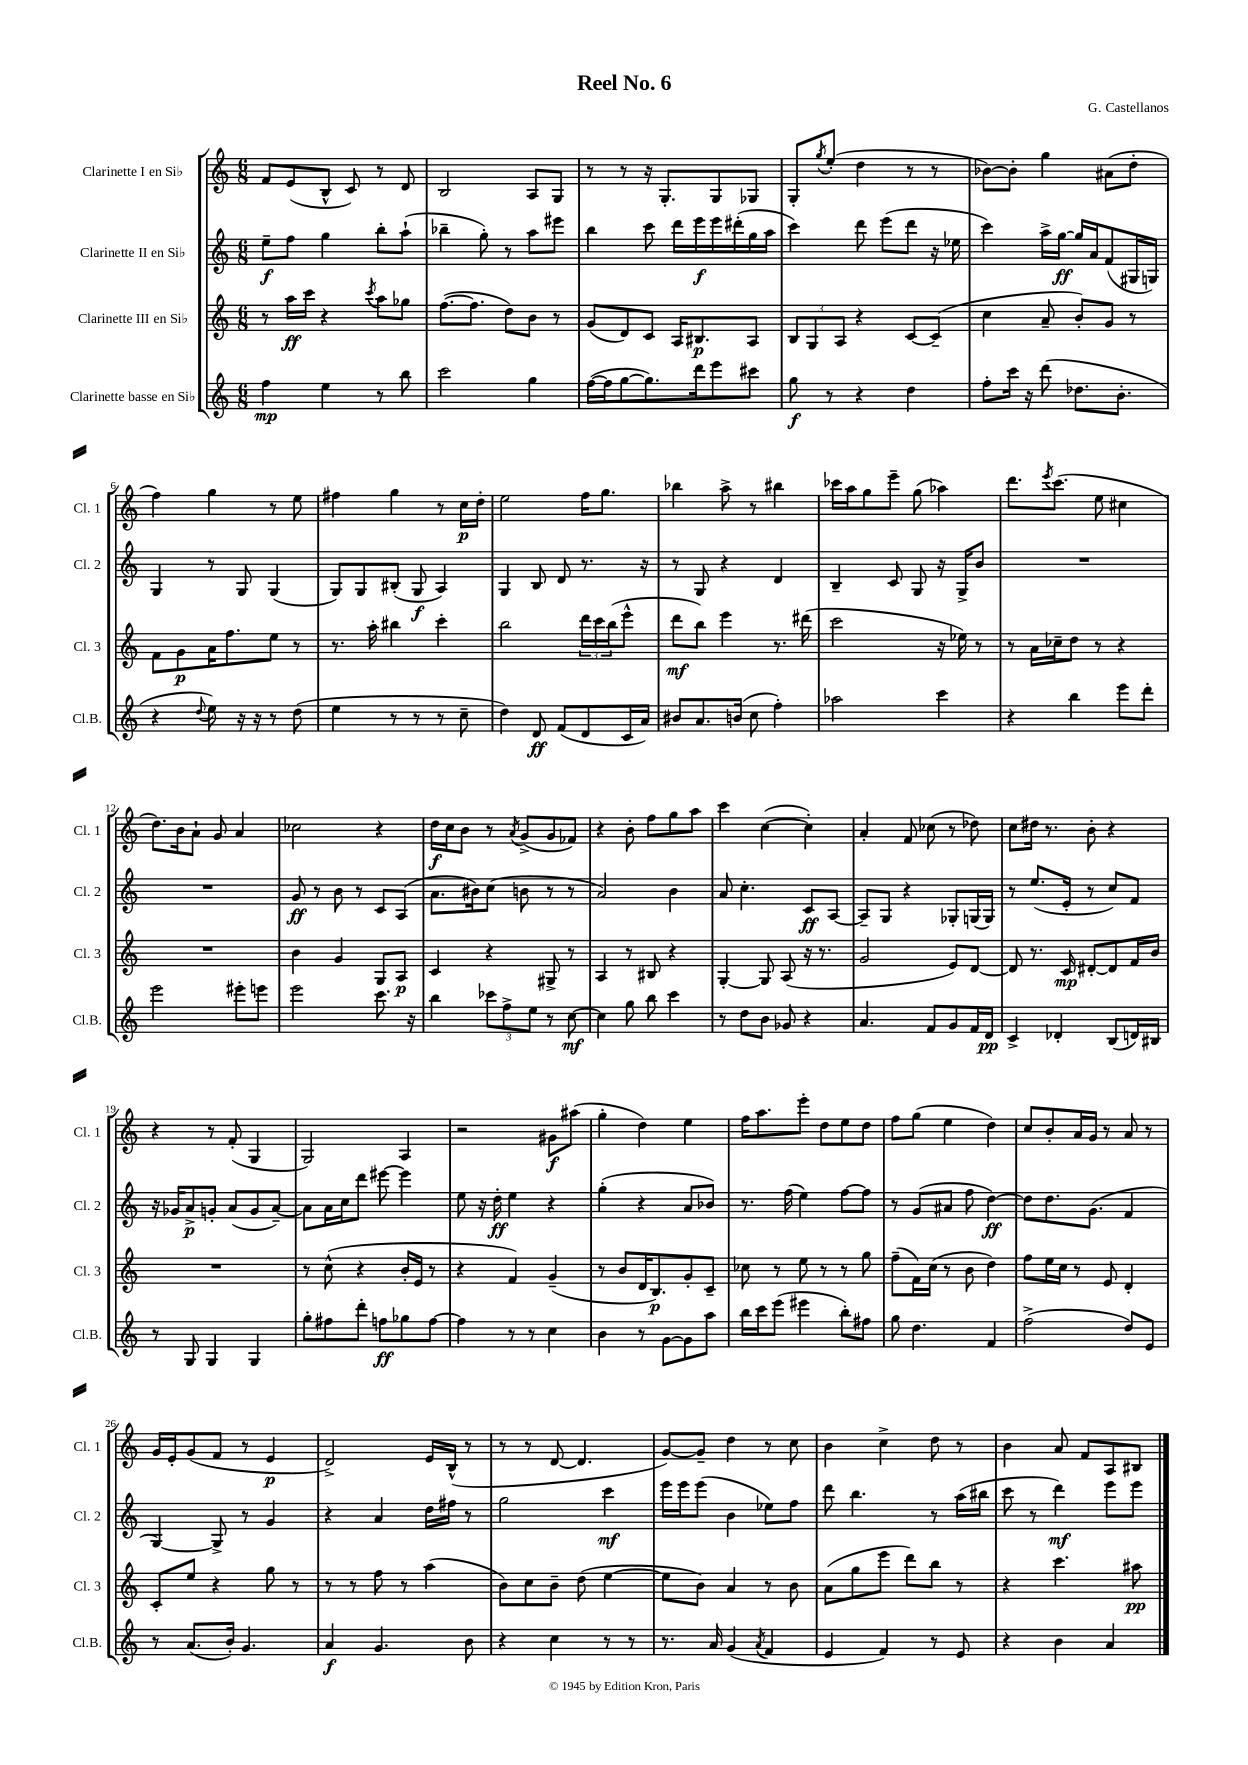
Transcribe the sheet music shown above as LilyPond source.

\header { title = "Reel No. 6" composer = "G. Castellanos" }
<<
\new StaffGroup <<
\new Staff = "s0" \with { instrumentName = "Clarinette I en Sib" shortInstrumentName = "Cl. 1" } {
    \clef treble \key c \major \numericTimeSignature \time 6/8
    f'8 e'8( b8-^ c'8) r8 d'8 |
    b2 a8 g8 |
    r8 r8 r16 g8.-. g8 ges8 |
    g8-. \acciaccatura { g''8 } e''8-.( d''4 r8 r8 |
    bes'8~) bes'8-. g''4 ais'8( d''8-. |
    f''4) g''4 r8 e''8 |
    fis''4 g''4 r8 c''16\p d''16-. |
    e''2 f''16 g''8. |
    bes''4 a''8-> r8 bis''4 |
    ces'''16 a''16 g''8 e'''8-- g''8( aes''4) |
    d'''8. \acciaccatura { e'''8 } c'''8.( e''8 cis''4 |
    d''8.) b'16 a'8-! g'8 a'4 |
    ces''2 r4 |
    d''16\f c''16 b'8 r8 \acciaccatura { a'8 } g'8->( g'8 fes'8) |
    r4 b'8-. f''8 g''8 a''8 |
    c'''4 c''4~( c''4-.) |
    a'4-. f'8 ces''8( r8 des''8) |
    c''8 dis''16 r8. b'8-. r4 |
    r4 r8 f'8-.( g4 |
    g2) a4 |
    r2 gis'8\f ais''8( |
    g''4-. d''4) e''4 |
    f''16 a''8. e'''8-. d''8 e''8 d''8 |
    f''8 g''8( e''4 d''4) |
    c''8 b'8-. a'16 g'16 r8 a'8 r8 |
    g'16 e'16-. g'8( f'8 r8 e'4\p |
    d'2->) e'16 b16-^( r8 |
    r8 r8 d'8~ d'4. |
    g'8~) g'8-- d''4 r8 c''8 |
    b'4 c''4-> d''8 r8 |
    b'4 a'8 f'8 a8 bis8 \bar "|." |
}
\new Staff = "s1" \with { instrumentName = "Clarinette II en Sib" shortInstrumentName = "Cl. 2" } {
    \clef treble \key c \major \numericTimeSignature \time 6/8
    e''8--\f f''8 g''4 b''8-. a''8-!( |
    bes''4-- g''8-.) r8 a''8 eis'''8 |
    b''4 c'''8 d'''16 e'''16\f e'''16 dis'''16-.( g''16 a''16 |
    c'''4) d'''8 e'''8( d'''8 r16 ees''16 |
    c'''4) a''16-> g''16~\ff g''16 a'16 f'8( gis16 g16) |
    g4 r8 g8 g4( |
    g8) g8 bis8-.( g8\f a4) |
    g4 b8 d'8 r8. r16 |
    r8 g8 r4 d'4 |
    b4-- c'8 g8 r16 g16-> b'8 |
    R2. |
    R2. |
    g'8\ff r8 b'8 r8 c'8 a8( |
    a'8. bis'16) c''8( b'8 r8 r8 |
    a'2) b'4 |
    a'8 c''4.-. c'8\ff a8~ |
    a8-- g8 r4 ges8-. g16( g16) |
    r8 e''8.( e'16-. r8 c''8) f'8 |
    r16 ges'16 a'8->\p g'8-. a'8( g'8 a'8~--) |
    a'8 a'16 c''16 d'''8 eis'''8~ eis'''4 |
    e''8 r16 d''16-.\ff e''4 r4 |
    g''4-.( r4 a'8 bes'8) |
    r8. f''16( e''4) f''8~ f''8 |
    r8 g'8( ais'8 f''8 d''4~\ff) |
    d''8 d''8. g'8.( f'4 |
    g4~) g8-> r8 g'4 |
    r4 a'4 d''16 fis''16 r8 |
    g''2 c'''4\mf |
    e'''16 e'''16 e'''8( b'4 ees''8) f''8 |
    d'''8 b''4. r8 a''16( bis''16 |
    c'''8 r8 d'''4\mf) e'''8 e'''8 \bar "|." |
}
\new Staff = "s2" \with { instrumentName = "Clarinette III en Sib" shortInstrumentName = "Cl. 3" } {
    \clef treble \key c \major \numericTimeSignature \time 6/8
    r8 a''16\ff c'''16 r4 \acciaccatura { c'''8 } a''8 ges''8 |
    f''8.~( f''8. d''8) b'8 r8 |
    g'8( d'8) c'8 a16 bis8.\p a8 |
    \tuplet 3/2 { b8 g8 a8 } r4 c'8~ c'8--( |
    c''4 a'8-- b'8-.) g'8 r8 |
    f'8 g'8\p a'16 f''8. e''8 r8 |
    r8. a''16-. bis''4 c'''4-. |
    b''2 \tuplet 3/2 { d'''16 c'''16 b''16( } e'''8-^ |
    d'''8\mf b''8) e'''4 r8. dis'''16( |
    c'''2 r16 ees''16) r8 |
    r8 a'16 ces''16-- d''8 r8 r4 |
    R2. |
    b'4 g'4 g8 a8\p |
    c'4 r4 gis8-> r8 |
    a4 r8 bis8 r4 |
    g4~-. g8 a8( r16 r8. |
    g'2 e'8) d'8~ |
    d'8 r8. c'16\mp dis'8~-. dis'8 f'16 b'16 |
    R2. |
    r8 c''8-^( r4 b'16-. e'16 r8 |
    r4 f'4) g'4--( |
    r8 b'8 d'16 b8.\p) g'8-. c'8-- |
    ces''8 r8 e''8 r8 r8 g''8 |
    f''8--( f'16) c''16( r8 b'8 d''4) |
    f''8 e''16 c''16 r8 e'8 d'4-. |
    c'8-. e''8 r4 g''8 r8 |
    r8 r8 f''8 r8 a''4( |
    b'8) c''8 b'8-- d''8( e''4~ |
    e''8 b'8) a'4 r8 b'8 |
    a'8( g''8 e'''8 d'''8) b''8 r8 |
    r4 c'''4. ais''8\pp \bar "|." |
}
\new Staff = "s3" \with { instrumentName = "Clarinette basse en Sib" shortInstrumentName = "Cl.B." } {
    \clef treble \key c \major \numericTimeSignature \time 6/8
    f''4\mp e''4 r8 b''8 |
    c'''2 g''4 |
    f''16~( f''16 g''8~ g''8.) d'''16 e'''8 cis'''8 |
    g''8\f r8 r4 d''4 |
    f''8-. c'''16 r16 d'''8( des''8. b'8.-. |
    r4 \appoggiatura { d''8 } e''8) r16 r16 r8 d''8( |
    e''4 r8 r8 r8 c''8-- |
    d''4) d'8\ff f'8( d'8 c'16 a'16) |
    bis'8 a'8. b'16( c''8 f''4-.) |
    aes''2 c'''4 |
    r4 b''4 e'''8 d'''8-. |
    e'''2 eis'''8-. e'''8 |
    e'''2 c'''8. r16 |
    b''4 \tuplet 3/2 { ces'''8 f''8-> e''8 } r8 c''8~\mf |
    c''4 g''8 b''8 c'''4 |
    r8 d''8 b'8 ges'8 r4 |
    a'4. f'8 g'8 f'16 d'16\pp |
    c'4-> des'4-. b8( d'16) bis16 |
    r8 g8 g4 g4 |
    g''8-. fis''8 d'''8-. f''8\ff ges''8 f''8~ |
    f''4 r8 r8 c''4 |
    b'4 r8 g'8~ g'8 a''8 |
    b''16 c'''16 e'''8( eis'''4 b''8-.) fis''8 |
    g''8 d''4. f'4 |
    f''2->( d''8) e'8 |
    r8 a'8.( b'16-.) g'4. |
    a'4\f g'4. b'8 |
    r4 c''4 r8 r8 |
    r8. a'16 g'4( \acciaccatura { a'8 } f'4 |
    e'4 f'4) r8 e'8 |
    r4 b'4 a'4 \bar "|." |
}
>>
>>
